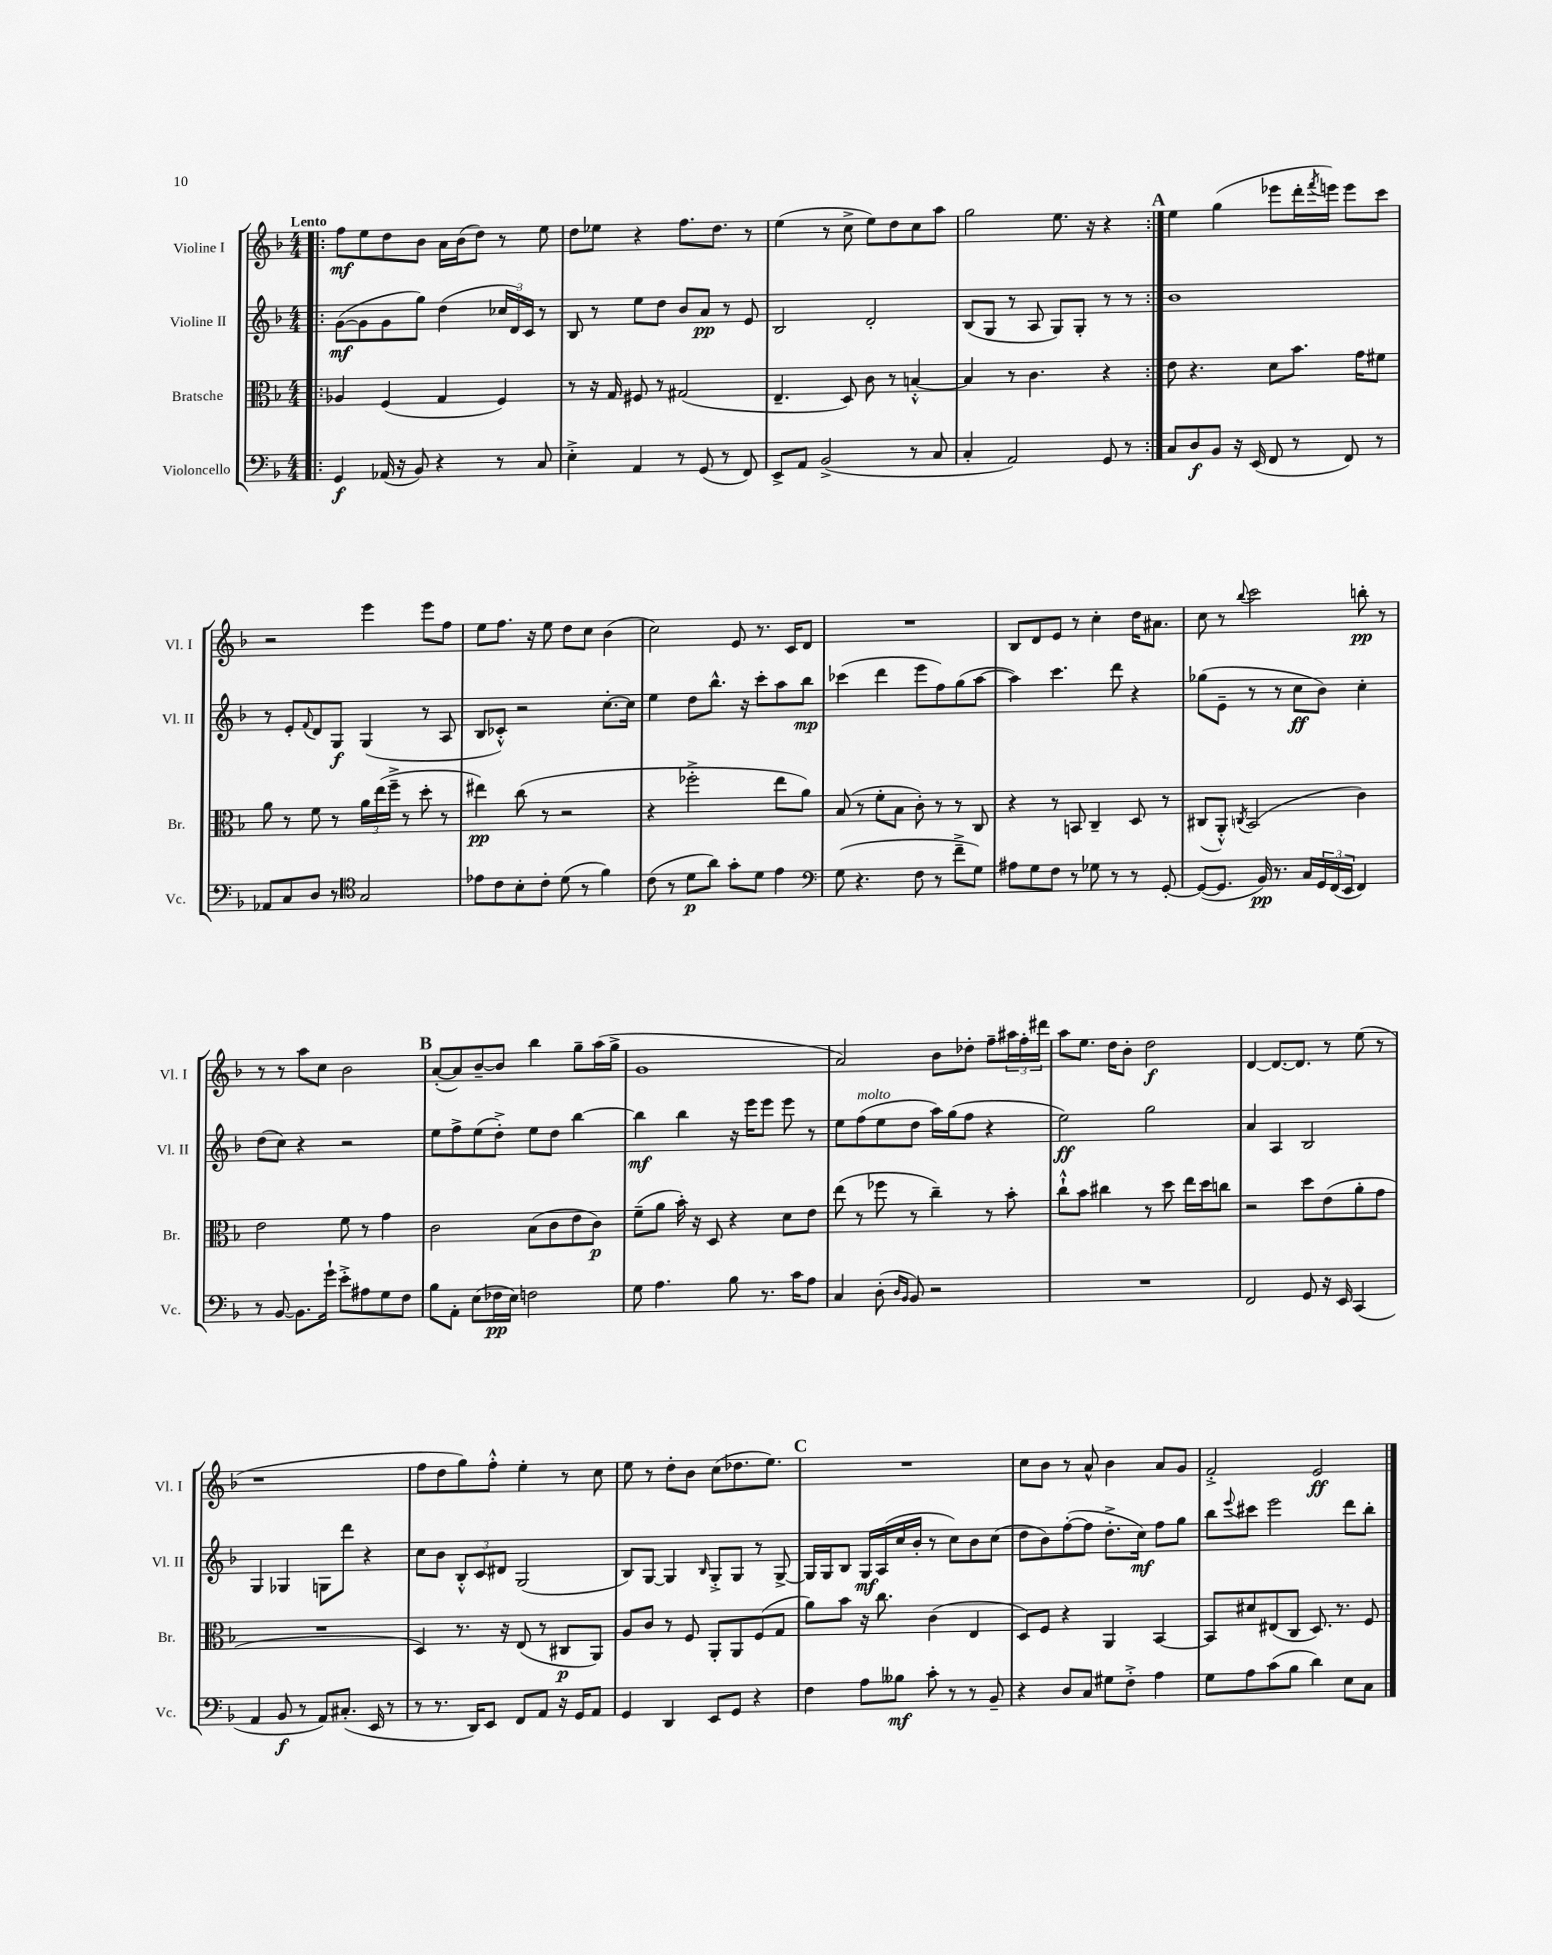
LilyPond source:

<<
\new StaffGroup <<
\new Staff = "s0" \with { instrumentName = "Violine I" shortInstrumentName = "Vl. I" } {
    \clef treble \key f \major \numericTimeSignature \time 4/4 \tempo "Lento"
    \repeat volta 2 { \bar ".|:" f''8\mf e''8 d''8 bes'8 a'16 bes'16( d''8) r8 e''8 |
    d''8 ees''8 r4 f''8. d''8. r8 |
    e''4( r8 c''8-> e''8) d''8 c''8 a''8 |
    g''2 e''8. r16 r4 | }
    \mark \markup { \bold "A" } e''4 g''4( ees'''8 d'''16-. \acciaccatura { f'''8 } e'''16) e'''8 c'''8 |
    r2 e'''4 e'''8 f''8 |
    e''8 f''8. r16 e''8 d''8 c''8 bes'4( |
    c''2) e'8 r8. c'16 d'8 |
    R1 |
    bes8 d'8 e'8 r8 c''4-. d''16 ais'8. |
    c''8 r8 \appoggiatura { bes''8 } c'''2 b''8-.\pp r8 |
    r8 r8 a''8 c''8 bes'2 |
    \mark \markup { \bold "B" } a'8~-.( a'8) bes'8~-- bes'8 bes''4 g''8-- a''16( g''16-> |
    g'1 |
    a'2) bes'8 des''8-. f''8-- \tuplet 3/2 { ais''16 f''16-. dis'''16 } |
    a''8 e''8. d''16 bes'8-. d''2\f |
    d'4~ d'8.~ d'8. r8 e''8( r8 |
    r1 |
    f''8 d''8 g''8) f''8-.-^ e''4-. r8 c''8 |
    e''8 r8 d''8-. bes'8 c''8( des''8. e''8.) |
    \mark \markup { \bold "C" } R1 |
    c''8 bes'8 r8 a'8-^ bes'4 a'8 g'8 |
    f'2-.-> e'2\ff \bar "|." |
}
\new Staff = "s1" \with { instrumentName = "Violine II" shortInstrumentName = "Vl. II" } {
    \clef treble \key f \major \numericTimeSignature \time 4/4
    \repeat volta 2 { \bar ".|:" g'8~\mf( g'8 g'8 g''8) d''4( \tuplet 3/2 { ces''16 d'16) c'16 } r8 |
    bes8 r8 e''8 d''8 bes'8 a'8\pp r8 e'8 |
    bes2 d'2-. |
    bes8( g8 r8 a8 g8) g8-. r8 r8 | }
    \mark \markup { \bold "A" } bes'1 |
    r8 e'8-. \appoggiatura { f'8 } d'8 g8\f g4( r8 a8 |
    bes8 ces'8-.-^) r2 c''8.~-. c''16 |
    e''4 d''8 bes''8.-^ r16 c'''8-. a''8 bes''8\mp |
    ces'''4( d'''4 e'''8 f''8) g''8( a''8~ |
    a''4) c'''4. d'''8 r4 |
    ges''8( e'8-- r8 r8 c''8\ff bes'8) c''4-. |
    d''8( c''8) r4 r2 |
    \mark \markup { \bold "B" } e''8 f''8-> e''8( d''8-.->) e''8 d''8 bes''4~ |
    bes''4\mf bes''4 r16 e'''16 e'''8 e'''8 r8 |
    e''8 f''8^\markup { \italic "molto" }( e''8 d''8 a''16) g''16( f''8 r4 |
    e''2\ff) g''2 |
    a'4 a4 bes2 |
    g4 ges4 g8 d'''8 r4 |
    c''8 bes'8 \tuplet 3/2 { bes8-.-^ c'8 dis'8 } g2( |
    bes8) g8~ g4 \grace { bes16 } g8-.-> g8 r8 g8~-> |
    \mark \markup { \bold "C" } g16 g16 bes8 g16\mf a16( c''16 bes'16-. r8 c''8) bes'8 c''8( |
    d''8 bes'8) f''8~-.( f''8 d''8.-.-> c''16\mf) f''8 g''8 |
    bes''8 \appoggiatura { e'''8 } cis'''8 e'''2 d'''8 bes''8-. \bar "|." |
}
\new Staff = "s2" \with { instrumentName = "Bratsche" shortInstrumentName = "Br." } {
    \clef alto \key f \major \numericTimeSignature \time 4/4
    \repeat volta 2 { \bar ".|:" aes4 f4( g4 f4) |
    r8 r16 g16 fis8 r8 gis2( |
    e4.-- d8) c'8 r8 b4~-.-^ |
    b4 r8 c'4. r4 | }
    \mark \markup { \bold "A" } e'8 r4. d'8 bes'8. g'16 fis'8 |
    a'8 r8 f'8 r8 \tuplet 3/2 { a'16 e''16( f''16---> } r8 d''8-. r8 |
    eis''4\pp) c''8( r8 r2 |
    r4 fes''2-.-> e''8 a'8) |
    bes8( r8 f'8-. bes8 c'8-.) r8 r8 c8 |
    r4 r8 b,8 c4-- d8 r8 |
    cis8( a,8-.-^) \acciaccatura { c8 } bes,2( c'4) |
    e'2 f'8 r8 g'4 |
    \mark \markup { \bold "B" } c'2 bes8( c'8 e'8 c'8\p) |
    f'8--( a'8 bes'16-.) r16 d8 r4 d'8 e'8 |
    e''8( r8 fes''8 r8 c''4--) r8 bes'8-. |
    c''8-!-^ bes'8 cis''4 r8 d''8 e''16 d''16 c''8 |
    r2 d''8 e'8( a'8-. g'8 |
    R1 |
    d4) r8. r16 e8( r8 cis8\p a,8) |
    a8 c'8 r8 f8 a,8-. a,8 f8( g8 |
    \mark \markup { \bold "C" } a'8) bes'8 r16 c''8. c'4( e4 |
    d8) f8 r4 a,4 bes,4~ |
    bes,8 dis'8 eis8( c8 d8.) r8. f8 \bar "|." |
}
\new Staff = "s3" \with { instrumentName = "Violoncello" shortInstrumentName = "Vc." } {
    \clef bass \key f \major \numericTimeSignature \time 4/4
    \repeat volta 2 { \bar ".|:" g,4\f aes,16( r16 bes,8) r4 r8 c8 |
    e4-.-> a,4 r8 g,8( r8 f,8) |
    e,8-> a,8 bes,2->( r8 c8 |
    c4-. a,2) g,8 r8 | }
    \mark \markup { \bold "A" } c8 d8\f bes,8 r16 e,16( f,8 r8 f,8) r8 |
    aes,8 c8 d8 r8 \clef tenor g2 |
    ees'8 c'8 bes8-. c'8-. d'8( r8 f'4) |
    c'8( r8 d'8\p a'8) g'8-. d'8 e'4 |
    \clef bass g8( r4. f8 r8 f'8---> g8) |
    ais8 g8 f8 r8 ges8 r8 r8 g,8~-. |
    g,8~( g,8. bes,16\pp) r8. c16 \tuplet 3/2 { g,16 f,16( e,16 } f,4) |
    r8 bes,8~ bes,8. g'16-! e'8-.-> ais8 g8 f8 |
    \mark \markup { \bold "B" } bes8 a,8-. e8( fes16\pp e16) f2 |
    g8 a4. bes8 r8. c'16 a8 |
    c4 d8-.( \grace { d16 bes,16 } bes,8) r2 |
    R1 |
    f,2 g,8 r16 e,16 c,4( |
    a,4 bes,8\f r8 a,8) cis8.-.( e,16 r8 |
    r8 r8. d,16) e,8 f,8 a,8 r16 g,16 a,8 |
    g,4 d,4 e,8 g,8 r4 |
    \mark \markup { \bold "C" } f4 a8 beses8\mf c'8-. r8 r8 bes,8-- |
    r4 d8 c8 gis8 f8-.-> a4 |
    g8 a8 c'8( bes8 d'4) e8 c8 \bar "|." |
}
>>
>>
\layout { \context { \Score \remove "Bar_number_engraver" } }
